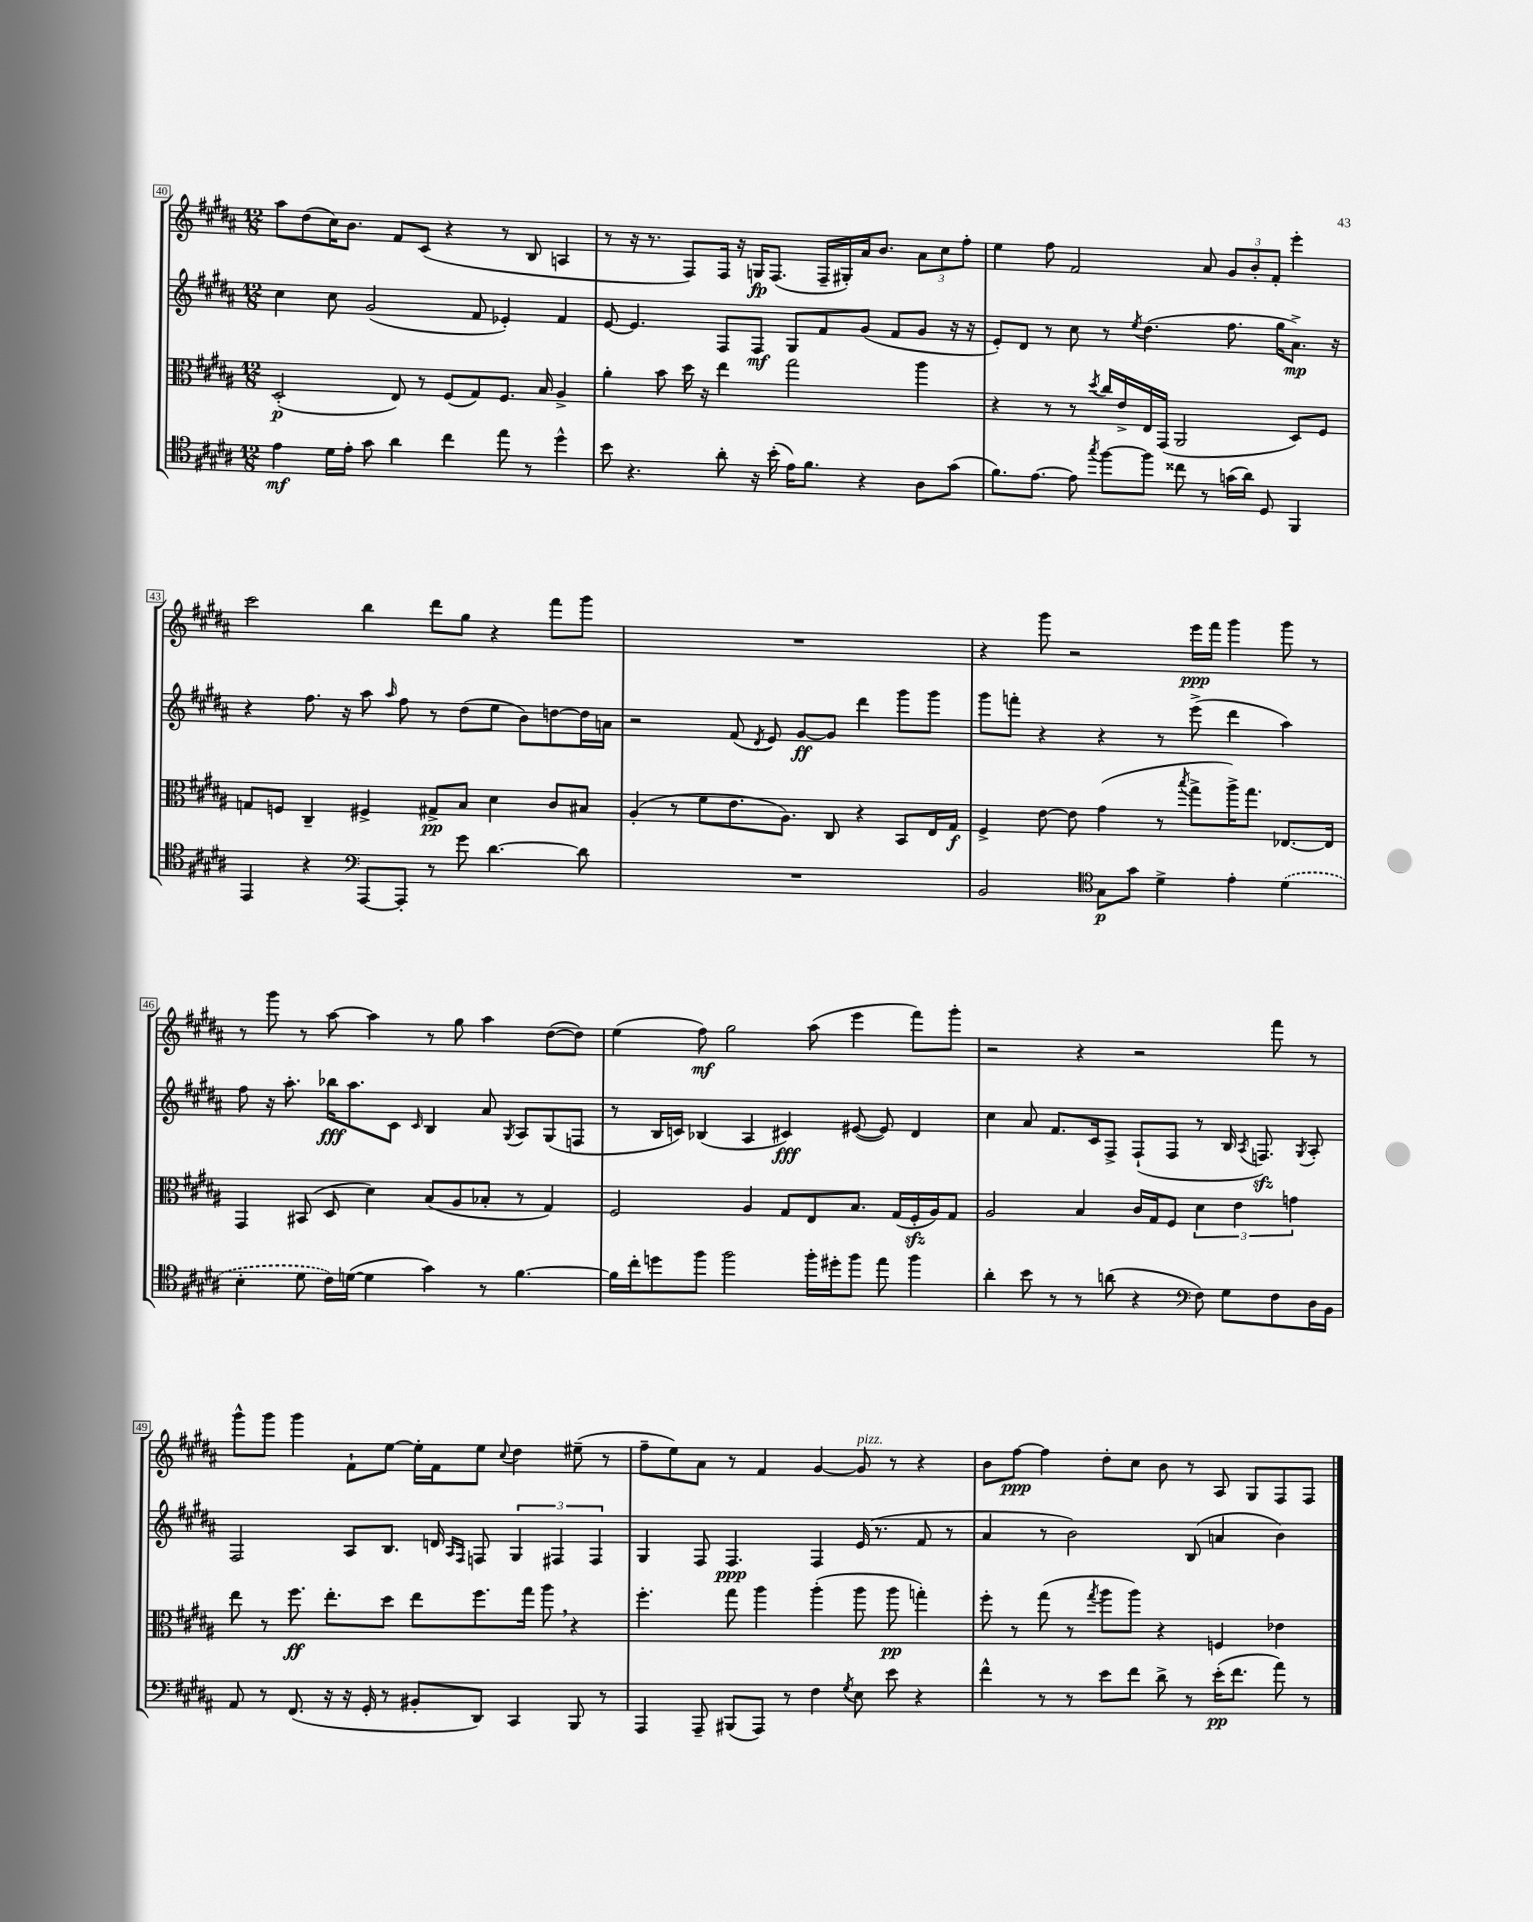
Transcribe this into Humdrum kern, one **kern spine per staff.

**kern	**kern	**kern	**kern
*staff4	*staff3	*staff2	*staff1
*clefC4	*clefC3	*clefG2	*clefG2
*k[f#c#g#d#a#]	*k[f#c#g#d#a#]	*k[f#c#g#d#a#]	*k[f#c#g#d#a#]
*M12/8	*M12/8	*M12/8	*M12/8
4e	(2D#'	4cc#	8aa#
.	.	.	(8dd#
16d#	.	8cc#	16cc#)
16e'	.	.	8.b
8g#	.	(2g#	.
4a#	8E)	.	8f#
.	8r	.	(8c#
4cc#	(8F#	.	4r
.	8G#)	8f#	.
8ee	8.F#	4e-')	8r
8r	.	.	8B
.	16B	.	.
4dd#^^	4A#^	4f#	4A
=	=	=	=
8b	4a#'	[8e	8r
4.r	.	4.e]	16r
.	.	.	8.r
.	8b	.	.
.	16dd#	.	8F#)
.	16r	.	.
8a#'	4ee	8F#	16F#
.	.	.	16r
16r	.	8F#	16G
(16b'	.	.	(8.F#
16e)	2gg#	8G#	.
8.f#	.	.	.
.	.	8f#	16F#~
.	.	.	16G#')
4r	.	(8g#	16a#
.	.	.	8.b
.	.	8f#	.
8A#	4aa#	8g#	12a#
.	.	.	12cc#
(8g#	.	16r	.
.	.	.	12ff#'
.	.	16r	.
=	=	=	=
8.f#)	4r	8e')	4ee
.	.	8d#	.
[8.e	.	.	.
.	8r	8r	8ff#
8e]	8r	8cc#	2f#
8qgg#	8qdd#	.	.
[8ff#	16cc#	8r	.
.	16e^	.	.
.	.	8qee	.
8ff#]	16E	(4.dd#	.
.	(16GG#	.	.
8cc##	2AA#	.	.
8r	.	.	8a#
(16g	.	8.ff#	12g#
16a#)	.	.	.
.	.	.	12b'
8D#	.	.	.
.	.	.	12f#'
.	.	16gg#	.
4FF#	8D#)	8.a#^)	4eee'
.	8F#	.	.
.	.	16r	.
=	=	=	=
4EE	8G	4r	2ccc#
.	8F	.	.
4r	4C#~	8.ff#	.
.	.	16r	.
*clefF4	*	*	*
[8AAA#	4F#^	8aa#	4bb
.	.	16qqaa#	.
8AAA#']	.	8ff#	.
8r	8G#^	8r	8ddd#
8g#	8B	(8dd#	8gg#
[4.d#	4d#	8ee	4r
.	.	8b)	.
.	8c#	[8dd	8fff#
8d#]	8B#	16dd]	8ggg#
.	.	16a	.
=	=	=	=
1.r	(4A#'	2r	1.r
.	8r	.	.
.	8f#	.	.
.	8.e	(8f#	.
.	.	8qd#	.
.	.	8e)	.
.	8.A#)	.	.
.	.	[8g#	.
.	8C#	8g#]	.
.	4r	4ddd#	.
.	8BB	8ggg#	.
.	16E	8ggg#	.
.	16G#	.	.
=	=	=	=
2BB	4F#^	8ggg#	4r
.	.	8fff'	.
.	[8e	4r	8ggg#
.	8e]	.	2r
*clefC4	*	*	*
8G#	(4g#	4r	.
8g#	.	.	.
4d#^	8r	8r	.
.	8qbb	.	.
.	8gg#^	(8eee^	16eee
.	.	.	16fff#
4e'	16aa#^)	4ddd#	4ggg#
.	8.gg#	.	.
(4d#	[8.E-	4aa#)	8ggg#
.	.	.	8r
.	16E-]	.	.
=	=	=	=
4B'	4GG#	8ff#	8r
.	.	16r	8ggg#
.	.	8.aa#'	.
8d#	(8BB#	.	8r
16c#)	8D#	16bb-	[8aa#
([16d	.	8.aa#	.
4d]	4d#)	.	4aa#]
.	.	8c#	.
.	.	16qqc#	.
4g#)	(8B	4B	8r
.	8A#	.	8gg#
8r	8B-'	8a#	4aa#
.	.	8qG#	.
[4.f#	8r	8A#	.
.	4G#)	(8G#	([8dd#
.	.	8F	8dd#])
=	=	=	=
16f#]	2F#	8r	(4ee
16cc#'	.	.	.
8dd	.	16B	.
.	.	16c)	.
8ff#	.	(4B-	8ff#)
2ff#	.	.	2gg#
.	4A#	4A#	.
.	8G#	4c#)	.
16ff#'	8E	.	(8aa#
16dd#'	.	.	.
8ff#	8.B	([8e#	4eee
8ee	.	8e#])	.
.	(16G#	.	.
4ff#	16F#'	4d#	8fff#)
.	16A#)	.	.
.	8G#	.	8ggg#'
=	=	=	=
4a#'	2A#	4cc#	2r
8b	.	8a#	.
8r	.	8.f#	.
8r	4B	.	4r
.	.	16c#	.
(8a	.	8F#^	.
4r	16c#	(8F#`	2r
.	16G#	.	.
.	8F#	8F#	.
*clefF4	*	*	*
8F#)	6d#	8r	.
8G#	.	16B	.
.	6e	.	.
.	.	8qA#	.
.	.	8.F)	.
8F#	.	.	8fff#
.	6g	.	.
.	.	8qG#	.
16D#	.	8A#'	8r
16BB	.	.	.
=	=	=	=
8AA#	8ee	2F#	8ggg#^^
8r	8r	.	8ggg#
(8.FF#	8.ff#	.	4ggg#
16r	8.ee'	.	.
16r	.	8A#	8f#`
16GG#'	.	.	.
8r	8dd#	8.B	[8ee
8BB#'	8ee	.	16ee']
.	.	16d	16f#
.	.	16qqA#	.
.	.	16qqF#	.
8DD#)	8.ff#	8F	8ee
.	.	.	8qqcc#
4CC#	.	6G#	4dd#
.	16gg#	.	.
.	8aa#	.	.
.	.	6F#	.
8BBB	4r	.	(8ee#~
.	.	6F#	.
8r	.	.	8r
=	=	=	=
4AAA#	4.ff#'	4G#	8ff#~
.	.	.	8ee)
8AAA#~	.	8F#	8a#
(8BBB#	8gg#	4.F#	8r
8AAA#)	4aa#	.	4f#
8r	.	.	.
4F#	(4aa#'	4F#	[4g#
8qG#	.	.	.
8E	8aa#	(16e	8g#]
.	.	8.r	.
8e	8aa#	.	8r
4r	4gg')	8f#	4r
.	.	8r	.
=	=	=	=
4f#^^	8ff#'	4a#	8b
.	8r	.	[8ff#
8r	(8gg#	8r	4ff#]
8r	8r	2b)	.
.	8qgg#	.	.
8e	8aa#	.	8dd#'
8f#	8aa#)	.	8cc#
8d#^	4r	.	8b
8r	.	(8B	8r
(16e'	4F	4a	8A#
8.f#	.	.	.
.	.	.	8G#
8a#)	4e-	4b)	8F#
8r	.	.	8F#
==	==	==	==
*-	*-	*-	*-
